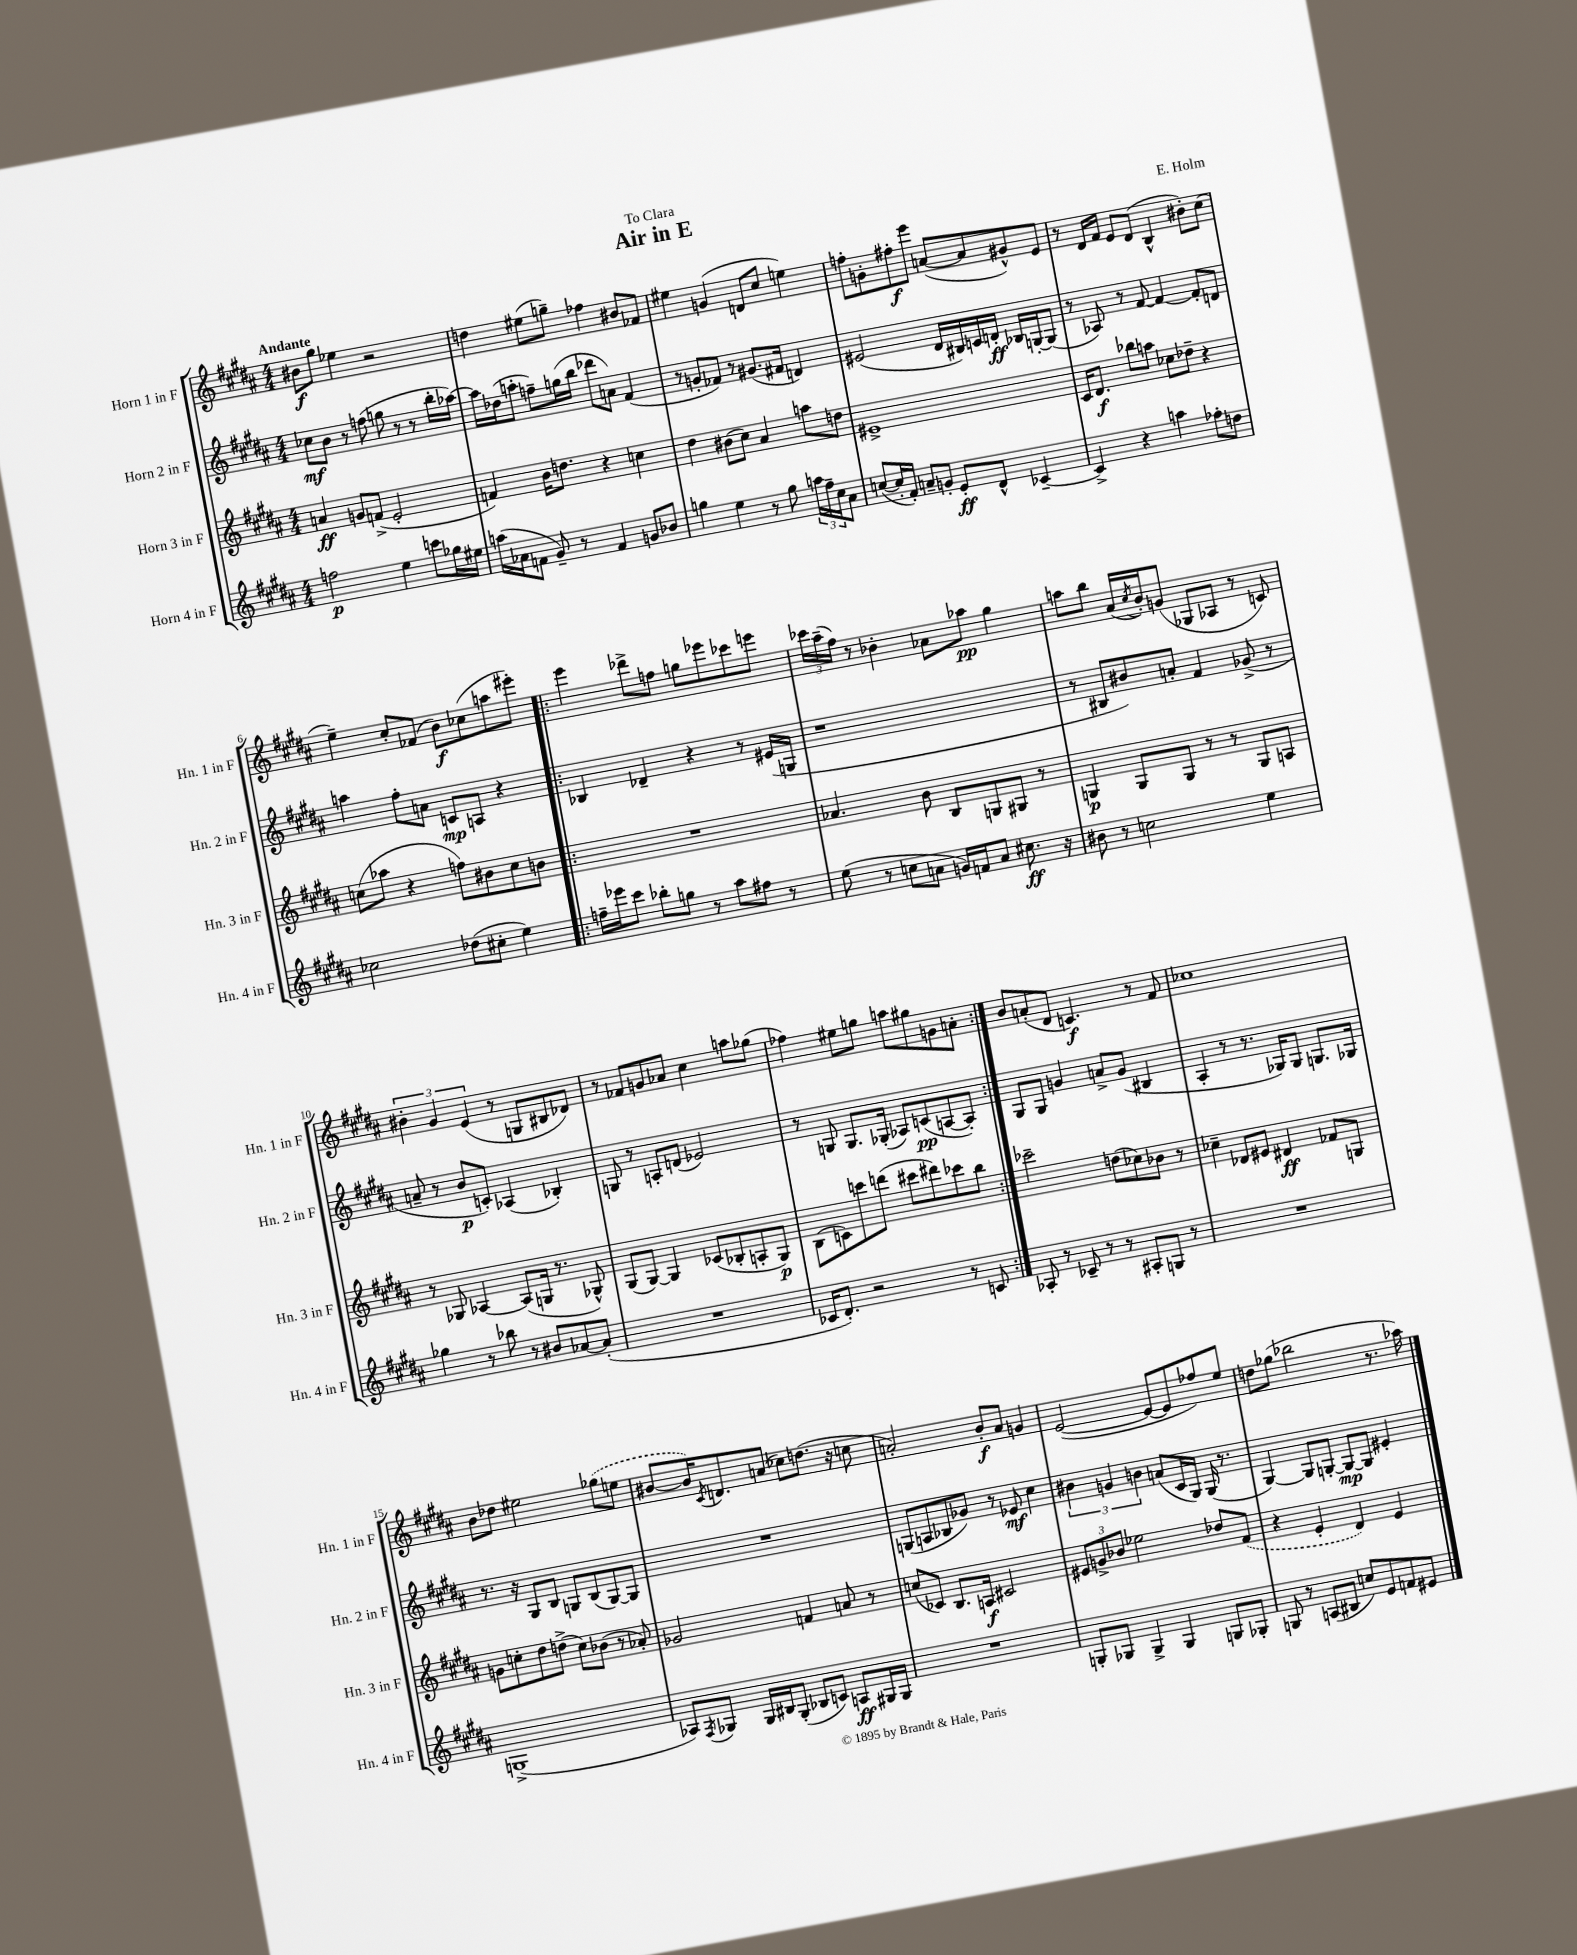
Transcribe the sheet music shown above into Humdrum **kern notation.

**kern	**kern	**kern	**kern
*staff4	*staff3	*staff2	*staff1
*clefG2	*clefG2	*clefG2	*clefG2
*k[f#c#g#d#a#]	*k[f#c#g#d#a#]	*k[f#c#g#d#a#]	*k[f#c#g#d#a#]
*M4/4	*M4/4	*M4/4	*M4/4
2ff	4a	8cc-	8b#
.	.	8b	8gg#
.	8g	8r	4ee-
.	(8f^	(8ff	.
4ee	2e'	8gg	2r
.	.	8r	.
8ccc	.	8r	.
16gg-	.	16bb'	.
16ee#	.	[16aa-)	.
=	=	=	=
(16aa	4f)	16aa-]	4dd
16a-	.	(16dd-	.
8f	.	8aa'	.
8g#~)	16b	8ff~)	(8ee#
.	8.dd	.	.
8r	.	(16gg	8gg~)
.	.	16bb	.
4f	4r	8ddd-	4ff-
.	.	8a)	.
8g	4cc	(4f#	8b#
8b-	.	.	8f-
=	=	=	=
4gg	4dd#	8r	4ee#
.	.	8g'	.
4ee	(8b#	8f-)	(4g
.	8cc#)	8r	.
8r	4a#	(8.g#	8d
8gg	.	.	8cc#
.	.	16f#	.
24aa	8aa	4d)	4ee)
24ff#~	.	.	.
24cc#	.	.	.
8a#	8dd	.	.
=	=	=	=
([8cc	1e#^	(2e#	8ff'
16cc']	.	.	8g'
16f#')	.	.	.
8a~	.	.	8ff#'
8g'	.	.	8eee
8e'	.	16d#	([8a
.	.	16B#)	.
8d#^^	.	16c	8a]
.	.	16d'	.
[4c-~	.	16B-	8g#^^)
.	.	[16G'	.
.	.	(8G]	8e
=	=	=	=
4c-^]	16c#	8r	8r
.	8.d#	.	.
.	.	8A-)	16d#
.	.	.	16f#
4r	8bb-	8r	8e
.	8aa	[8f#	(8d#
4aa	8cc-	4f#_	4B^^
.	8dd-~	.	.
8ff-'	4r	8f#']	8b#')
8dd	.	8d	(8cc#
=	=	=	=
2cc-	(8cc	4aa	4ee~)
.	8aa-	.	.
.	4r	8ff#'	8cc#'
.	.	8a	(8f-
(8dd-	8ff)	8c	8b)
8cc#'	8b#	8A	(8cc-
4ee)	8cc	4r	8aa
.	8b	.	8eee#')
=!|:	=!|:	=!|:	=!|:
16ff~	1r	4B-	4eee
16eee-	.	.	.
8ccc#	.	.	.
8bb-'	.	4d-~	8ddd-^
8gg	.	.	8ff
8r	.	4r	8gg
8aa#	.	.	8eee-
8ff#	.	8r	8ccc-
8r	.	(16e#	8eee
.	.	16G	.
=	=	=	=
(8ee	4.a-	1r	24ccc-
.	.	.	(24aa#~
.	.	.	24ff#)
8r	.	.	8r
8cc	.	.	4b-'
8a	8b	.	.
16g)	8B	.	8a-
16f	.	.	.
8a	8G	.	8aa-
8.cc#	8G#	.	4gg#
.	8r	.	.
16r	.	.	.
=	=	=	=
8b#	4G	8r	8aa
8r	.	8B#	8bb
2cc	8G	8b#)	(16a#
.	.	.	8qcc#
.	.	.	16b')
.	8G	8a'	(8g
.	8r	4f#	8G-
.	8r	.	8A-
4ee	8G	(8g-^	8r
.	8A	8r	8c)
=	=	=	=
4gg-	8r	8a~	6b#'
.	8G-	8r	.
.	.	.	6g#
8r	[4A-	8b	.
.	.	.	(6e
8bb-	.	8c')	.
8r	(8A-]	(4A-	8r
8b#	16G	.	8G
.	8.r	.	.
[8a-	.	4B-')	8B#
(8a-']	8G-^^)	.	8d-)
=	=	=	=
1r	(8G#	8G	8r
.	[8G#)	8r	8f-
.	4G#]	8A'	8g
.	.	(8d	8a-
.	(8c-	2e-)	4cc#
.	8B-'	.	.
.	8A'	.	8aa
.	8G#)	.	(8gg-
=	=	=	=
16c-	(8B	8r	4ff-)
8.d#')	.	.	.
.	8c)	8G	.
2r	8ccc	8.G	8ee#
.	(8ddd	.	8gg
.	.	(16G-'	.
.	8ccc#	8A-)	8aa
.	8ddd#)	(8c	8gg#
8r	8ccc-	[8A	8g
8c	8bb	8A'])	8a'
=:|!	=:|!	=:|!	=:|!
8A-'	2ccc-~	8G#	8b
8r	.	8G#	(8a'
8c-~	.	4g	8d#
8r	.	.	4.c)
8r	(8dd	8a^	.
8A#'	8cc-)	(8g	.
8G	8b-	4B#	8r
8r	8r	.	8f#
=	=	=	=
1r	4cc-~	4A#'	1cc-
.	8d-	8r	.
.	8e#	8.r	.
.	4d#	.	.
.	.	16G-)	.
.	.	8G-	.
.	8f-	8.G	.
.	8G	.	.
.	.	16G-	.
=	=	=	=
(1G^	8g	8.r	8b
.	8cc'	.	8dd-
.	.	16r	.
.	8dd#	8G#	2ee#
.	(8dd^	8B	.
.	8cc)	8G	.
.	(8b-	(8B	.
.	8r	[8G)	(8gg-
.	8a-')	8G]	8ee
=	=	=	=
8A-)	2g-	1r	[8b#
8qF#	.	.	.
8G-	.	.	16b#])
.	.	.	8qc#
.	.	.	8.d
16G-	.	.	.
16B#	.	.	.
(8G-'	.	.	(8a
8B-	4f	.	8cc-)
8c)	.	.	(8.dd
8A	8a	.	.
.	.	.	16r
16G#	8r	.	8cc
16G#	.	.	.
=	=	=	=
1r	(8cc	(8G	2a')
.	8c-)	8A	.
.	8.B	8B-	.
.	.	8g-)	.
.	16A	.	.
.	2c#	8r	8b'
.	.	8e-	8a
.	.	4cc#	4g
=	=	=	=
8G'	12e#	6b#	([2e
.	12g^	.	.
8G-	.	.	.
.	12b-	6g	.
4G-^	2ee-	.	.
.	.	6b	.
4G-	.	(8a	8e_
.	.	16c#	8e]
.	.	16G#)	.
8G	8dd-	(16G#	8ff-)
.	.	8.r	.
8G-'	(8f#	.	8ee
=	=	=	=
8G	4r	[4G#)	8dd
8r	.	.	(8gg-
(8A	4e'	8G#]	2bb-
8B#	.	[8G'	.
8cc)	4d#)	8G_	.
8e	.	8G]	.
8f	4e	4e#'	8.r
8e#	.	.	.
.	.	.	16aa-)
==	==	==	==
*-	*-	*-	*-
